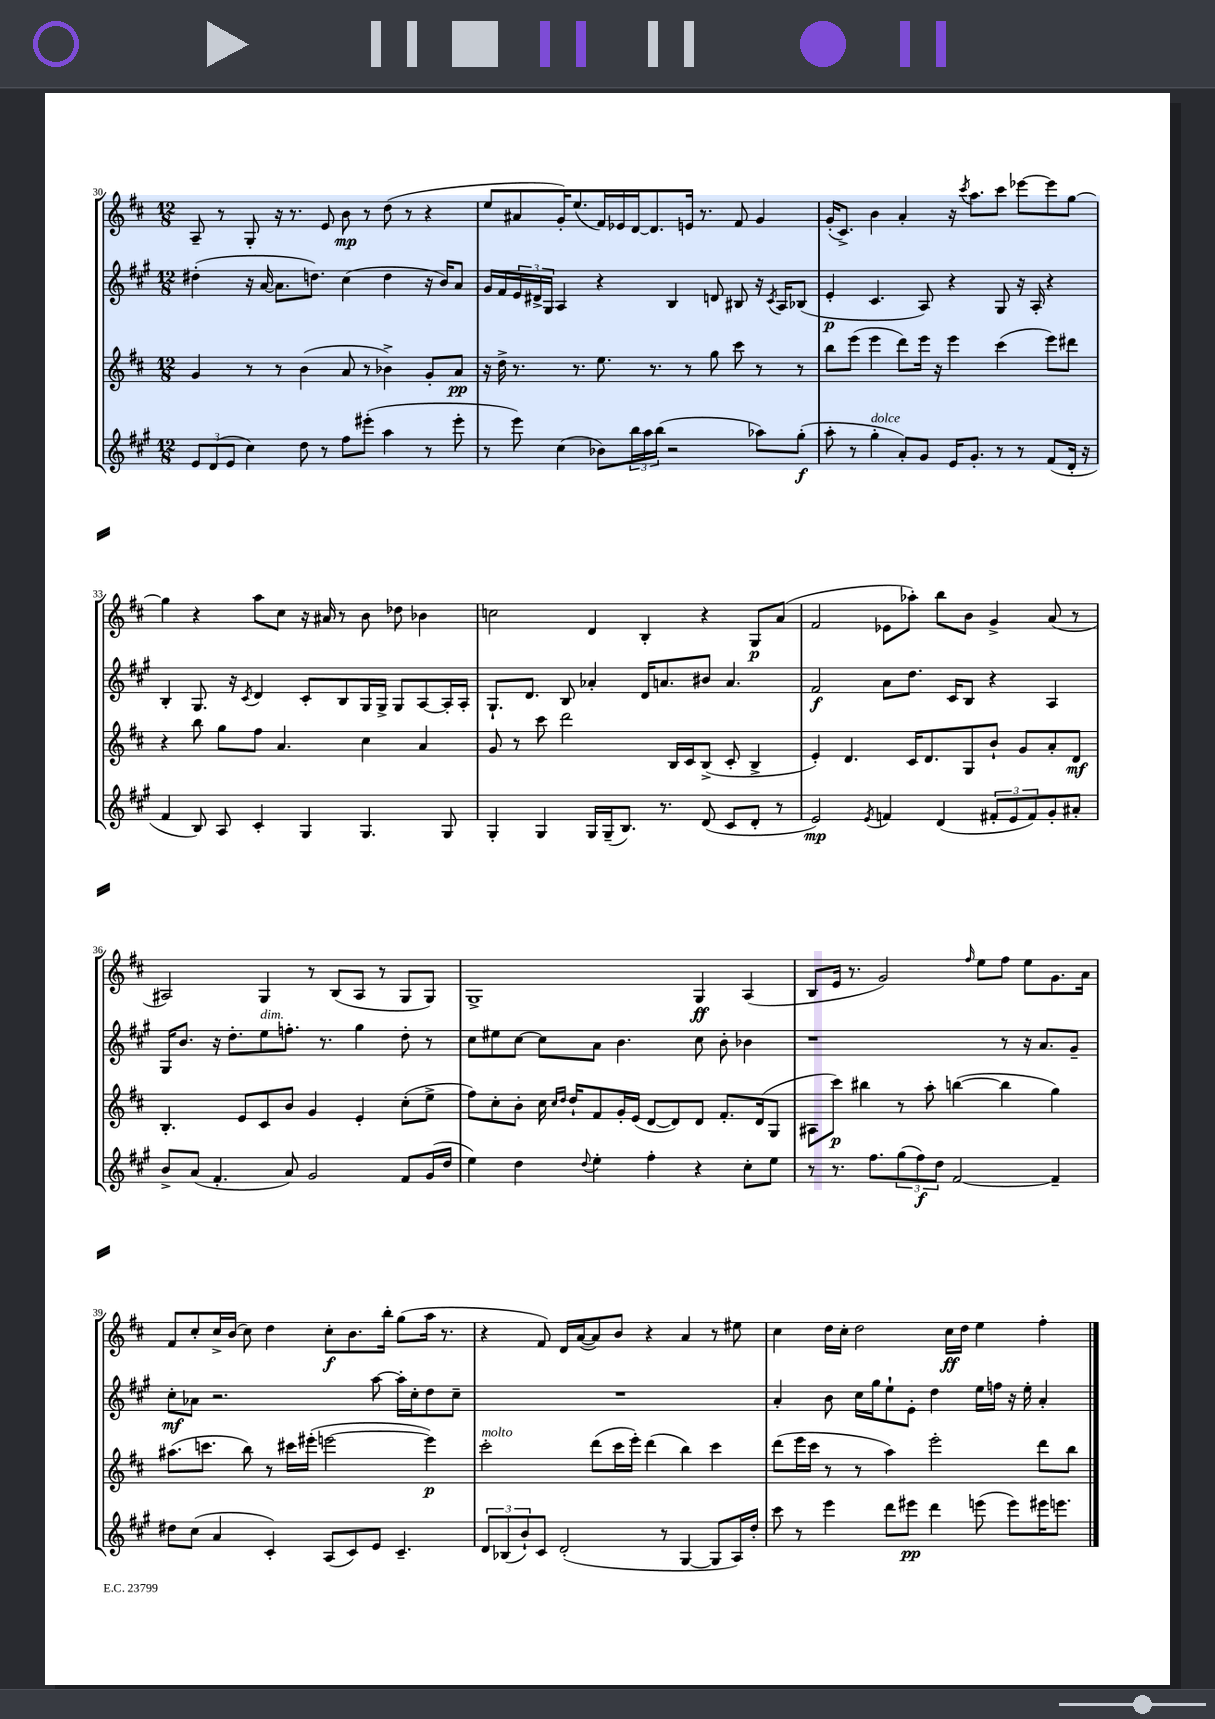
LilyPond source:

<<
\new StaffGroup <<
\new Staff = "s0" {
    \clef treble \key d \major \numericTimeSignature \time 12/8
    a8-- r8 g8-. r16 r8. e'8 b'8\mp r8 d''8( r8 r4 |
    e''8 ais'8 g'16-.) e''8.( fis'16) ees'16 d'16~ d'8. e'16 r8. fis'8 g'4 |
    g'16-.( cis'8.->) b'4 a'4-. r16 \acciaccatura { cis'''8 } a''8. cis'''8 ees'''8~ ees'''8 g''8~ |
    g''4 r4 a''8 cis''8 r16 ais'16 r8 b'8 des''8 bes'4 |
    c''2 d'4 b4-. r4 g8\p a'8( |
    fis'2 ees'8 aes''8-.) b''8 b'8 g'4-> a'8( r8 |
    ais2) g4 r8 b8( ais8 r8 g8 g8) |
    g1-> g4\ff a4( |
    b8 e'16 r8. g'2) \grace { fis''16 } e''8 fis''8 e''8 g'8. a'16 |
    fis'8 cis''8-. cis''16-> b'16( cis''8) d''4 cis''8-.\f b'8. b''16-. g''8( a''16 r8. |
    r4 fis'8) d'16 a'16~( a'8) b'8 r4 a'4 r8 eis''8 |
    cis''4 d''16 cis''16-. d''2 cis''16\ff d''16 e''4 fis''4-. \bar "|." |
}
\new Staff = "s1" {
    \clef treble \key a \major \numericTimeSignature \time 12/8
    dis''4-.( r16 a'16~ a'8. d''8.) cis''4( d''4 r16 b'16) a'8 |
    gis'16 fis'16 \tuplet 3/2 { e'16 dis'16-> gis16 } a4 r4 b4 d'8 bis8 r16 \acciaccatura { cis'8 } a16 bes8( |
    e'4-.\p cis'4. a8) r4 gis8 r16 a16-. r4 |
    b4-. gis8. r16 \acciaccatura { cis'8 } d'4 cis'8-. b8 gis16 gis16-> gis8 a8~ a16-. a16-. |
    gis8.-! d'8. b8 aes'4-. d'16 a'8. bis'8 a'4. |
    fis'2\f a'8 d''8. cis'16 b8 r4 a4 |
    gis16 b'8. r16 d''8.-. e''8^\markup { \italic "dim." } f''8.-. r8. gis''4 d''8-. r8 |
    cis''8 eis''8 cis''8~ cis''8 a'8 b'4. cis''8 b'8-. bes'4 |
    r1 r8 r16 a'8. gis'8-- |
    cis''8-.\mf aes'8 r2. a''8~ a''16-. cis''16-. d''8 cis''8-- |
    R1. |
    a'4-. b'8 cis''16 gis''16 e''8-! e'8-. d''4 e''16 f''16 r16 e''16-. a'4-. \bar "|." |
}
\new Staff = "s2" {
    \clef treble \key d \major \numericTimeSignature \time 12/8
    g'4 r8 r8 b'4( a'8 r8 bes'4->) g'8-. a'8\pp |
    r16 d''16-> r8. r8. e''8. r8. r8 g''8 cis'''8 r8 r8 |
    b''8 e'''8( e'''4 d'''8) e'''16 r16 e'''4 cis'''4( e'''8) dis'''8 |
    r4 b''8 g''8 fis''8 a'4. cis''4 a'4 |
    g'8 r8 cis'''8 d'''2 b16 cis'16 b8->( cis'8-. b4-> |
    e'4-.) d'4. cis'16 d'8. g8 b'8-! g'8 a'8-. d'8\mf |
    b4.-. e'8 cis'8 b'8 g'4 e'4-. cis''8-.( e''8-> |
    fis''8) cis''8-. b'8-. cis''16 \grace { cis''16 d''16 } d''16-! fis'8 g'16-. e'16( d'8~ d'8) d'8 fis'8.-. d'16( g8 |
    ais8 cis'''8\p) bis''4 r8 a''8-. b''4~( b''4 g''4) |
    ais''8.( c'''8. b''8) r8 cis'''16 eis'''16-.( e'''2~ e'''4\p) |
    cis'''2-.^\markup { \italic "molto" } d'''8( cis'''16 e'''16-.) d'''4( b''4) cis'''4 |
    d'''8( e'''16 cis'''16 r8 r8 a''4) e'''2-. d'''8 b''8 \bar "|." |
}
\new Staff = "s3" {
    \clef treble \key a \major \numericTimeSignature \time 12/8
    \tuplet 3/2 { e'8 d'8( e'8 } cis''4) d''8 r8 fis''8 eis'''8-.( a''4 r8 eis'''8-. |
    r8 e'''8) cis''4( bes'8) \tuplet 3/2 { b''16 a''16 b''16( } r2 aes''8) gis''8-.\f( |
    a''8-. r8 gis''4-.^\markup { \italic "dolce" } a'8-.) gis'8 e'16 gis'8.-. r8 r8 fis'8( d'16-. r16 |
    fis'4 b8) a8 cis'4-. gis4 gis4. gis8 |
    gis4-. gis4 gis16 gis16--( b8.) r8. d'8( cis'8 d'8-. r8 |
    e'2\mp) \acciaccatura { e'8 } f'4 d'4( \tuplet 3/2 { fis'8-. e'8 fis'8) } gis'8-. ais'8-. |
    b'8-> a'8( fis'4.-. a'8) gis'2 fis'8 gis'16( d''16 |
    e''4) d''4 \appoggiatura { d''8 } e''4-. fis''4-. r4 cis''8-. e''8 |
    r8 r8. fis''8. \tuplet 3/2 { gis''8( fis''8\f) d''8 } fis'2~ fis'4-- |
    dis''8 cis''8( a'4 cis'4-.) a8( cis'8) e'8 cis'4.-- |
    \tuplet 3/2 { d'8 bes8( b'8-!) } cis'8 d'2-.( r8 gis4~ gis8 a16) d''16-. |
    cis'''8 r8 e'''4 d'''8 eis'''8\pp d'''4 e'''8( e'''8) eis'''16 e'''8. \bar "|." |
}
>>
>>
\layout { \context { \Score currentBarNumber = #30 } }
